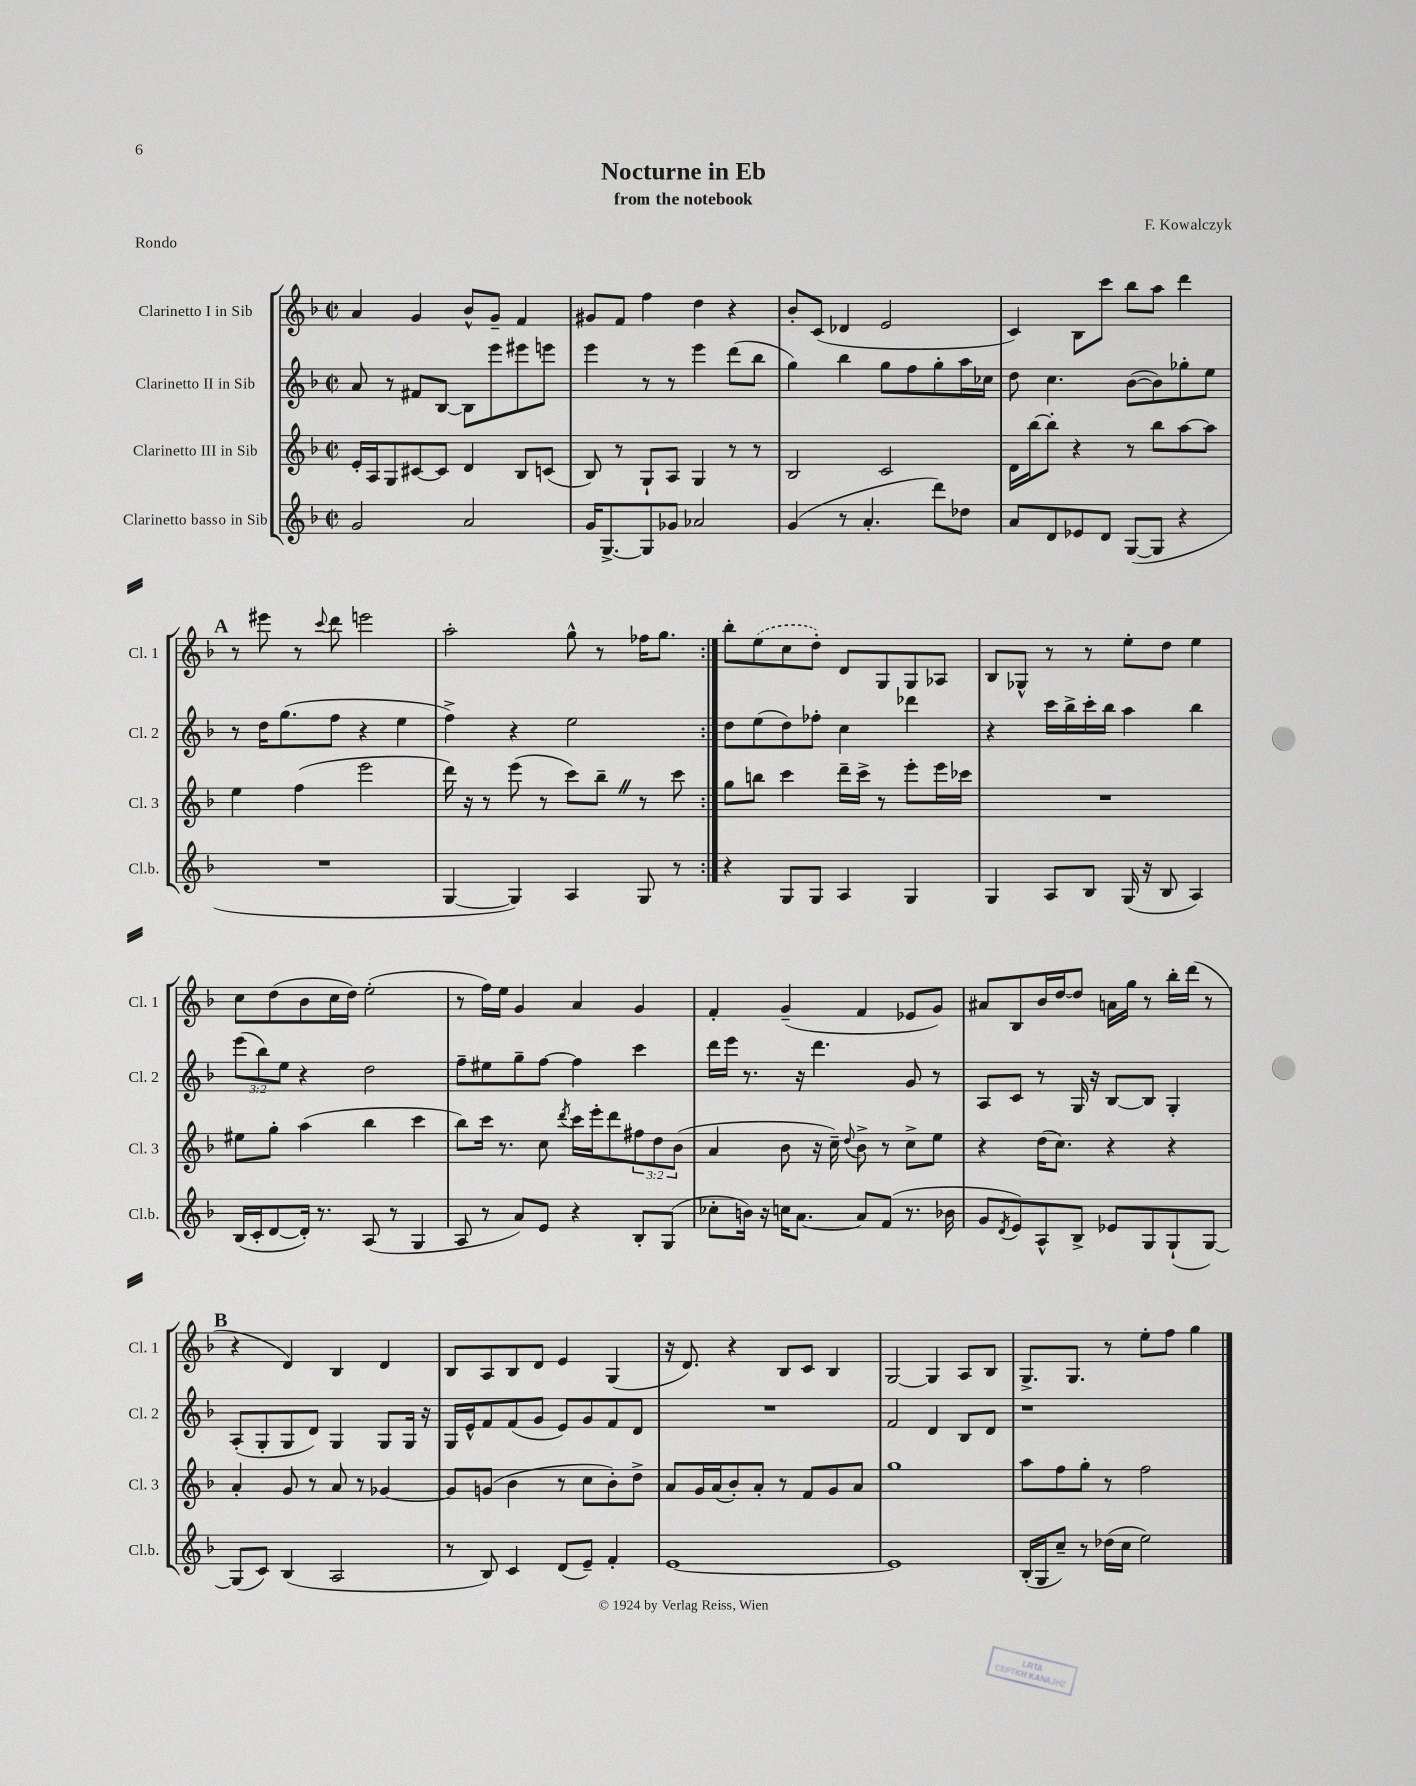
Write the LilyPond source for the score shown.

\header { title = "Nocturne in Eb" composer = "F. Kowalczyk" subtitle = "from the notebook" piece = "Rondo" }
<<
\new StaffGroup <<
\new Staff = "s0" \with { instrumentName = "Clarinetto I in Sib" shortInstrumentName = "Cl. 1" } {
    \clef treble \key f \major \defaultTimeSignature \time 2/2
    \repeat volta 2 { a'4 g'4 bes'8-^ g'8-- f'4 |
    gis'8 f'8 f''4 d''4 r4 |
    bes'8-. c'8( des'4 e'2 |
    c'4) bes8 c'''8 bes''8 a''8 d'''4 |
    \mark \markup { \bold "A" } r8 eis'''8 r8 \appoggiatura { c'''8 } d'''8 e'''2 |
    a''2-. g''8-^ r8 fes''16 g''8. | }
    bes''8-. \once \slurDashed e''8( c''8 d''8-.) d'8 g8 g8 aes8 |
    bes8 ges8-^ r8 r8 e''8-. d''8 e''4 |
    c''8 d''8( bes'8 c''16 d''16) e''2-.( |
    r8 f''16) e''16 g'4 a'4 g'4 |
    f'4-. g'4--( f'4 ees'8 g'8) |
    ais'8 bes8 bes'16 d''16~ d''8 a'16 g''16 r8 bes''16-. d'''16( r8 |
    \mark \markup { \bold "B" } r4 d'4) bes4 d'4 |
    bes8 a8 bes8 d'8 e'4 g4( |
    r16 d'8.) r4 bes8 c'8 bes4 |
    g2~ g4 a8 bes8 |
    g8.-> g8. r8 e''8-. f''8 g''4 \bar "|." |
}
\new Staff = "s1" \with { instrumentName = "Clarinetto II in Sib" shortInstrumentName = "Cl. 2" } {
    \clef treble \key f \major \defaultTimeSignature \time 2/2 \override Staff.TupletNumber.text = #tuplet-number::calc-fraction-text
    \repeat volta 2 { a'8 r8 fis'8 bes8~ bes8 e'''8 eis'''8 e'''8 |
    e'''4 r8 r8 e'''4 d'''8( bes''8 |
    g''4) bes''4 g''8 f''8 g''8-. a''16 ces''16 |
    d''8 c''4. bes'8~( bes'8) ges''8-. e''8 |
    \mark \markup { \bold "A" } r8 d''16 g''8.( f''8 r4 e''4 |
    f''4->) r4 e''2 | }
    d''8 e''8( d''8) fes''8-. c''4 des'''4 |
    r4 c'''16 bes''16-> c'''16-. bes''16 a''4 bes''4 |
    \tuplet 3/2 { e'''8( bes''8) e''8 } r4 d''2 |
    f''8-- eis''8 g''8-- f''8~ f''4 c'''4 |
    d'''16 e'''16 r8. r16 d'''4. g'8 r8 |
    a8 c'8 r8 g16 r16 bes8~ bes8 g4-. |
    \mark \markup { \bold "B" } a8-.( g8-. g8 d'8) g4 g8 g16 r16 |
    g16 e'16-^ f'8 f'8( g'8 e'8) g'8 f'8 d'8 |
    R1 |
    f'2 d'4 bes8 d'8 |
    r1 \bar "|." |
}
\new Staff = "s2" \with { instrumentName = "Clarinetto III in Sib" shortInstrumentName = "Cl. 3" } {
    \clef treble \key f \major \defaultTimeSignature \time 2/2 \override Staff.TupletNumber.text = #tuplet-number::calc-fraction-text
    \repeat volta 2 { e'16-. a16 g8 cis'8~ cis'8 d'4 bes8 c'8( |
    bes8) r8 g8-! a8 g4 r8 r8 |
    bes2 c'2 |
    d'16 bes''16~ bes''8-. r4 r8 bes''8 a''8~ a''8 |
    \mark \markup { \bold "A" } e''4 f''4( e'''2 |
    d'''16) r16 r8 e'''8( r8 c'''8) bes''8-- \once \override BreathingSign.text = \markup { \musicglyph "scripts.caesura.straight" } \breathe r8 c'''8 | }
    g''8 b''8 c'''4 d'''16-- c'''16-> r8 e'''8-. e'''16 ces'''16 |
    R1 |
    eis''8 g''8-. a''4( bes''4 c'''4 |
    bes''8) c'''16 r8. c''8 \acciaccatura { d'''8 } c'''16 e'''16-. d'''8 \tuplet 3/2 { fis''8 d''8 bes'8( } |
    a'4 bes'8 r16 c''16--) \appoggiatura { d''8 } bes'8-> r8 c''8-> e''8 |
    r4 d''16( c''8.) r4 r4 |
    \mark \markup { \bold "B" } a'4-. g'8 r8 a'8 r8 ges'4~ |
    ges'8 g'8( bes'4 r8 c''8 bes'8-.) d''8-> |
    a'8 g'16 a'16( bes'8-.) a'8-. r8 f'8 g'8 a'8 |
    g''1 |
    a''8 f''8 g''8-. r8 f''2 \bar "|." |
}
\new Staff = "s3" \with { instrumentName = "Clarinetto basso in Sib" shortInstrumentName = "Cl.b." } {
    \clef treble \key f \major \defaultTimeSignature \time 2/2
    \repeat volta 2 { g'2 a'2 |
    g'16 g8.~-> g8 ges'8 aes'2 |
    g'4( r8 a'4.-. d'''8) des''8 |
    a'8 d'8 ees'8 d'8 g8~( g8 r4 |
    \mark \markup { \bold "A" } R1 |
    g4~ g4) a4 g8 r8 | }
    r4 g8 g8 a4 g4 |
    g4 a8 bes8 g16( r16 bes8 a4) |
    bes16( c'16-. d'8~ d'16-.) r8. a8( r8 g4 |
    a8 r8 a'8) e'8 r4 bes8-. g8( |
    ces''8-. b'16) r16 c''16 a'8.~ a'8 f'8( r8. bes'16 |
    g'8 \acciaccatura { d'8 } e'8) a8-^ bes8-> ees'8 g8 g8-!( g8~) |
    \mark \markup { \bold "B" } g8( c'8) bes4( a2 |
    r8 bes8) c'4 d'8( e'8--) f'4-. |
    e'1~ |
    e'1 |
    bes16-.( g16 c''8--) r8 des''16( c''16 e''2) \bar "|." |
}
>>
>>
\layout { \context { \Score \remove "Bar_number_engraver" } }
